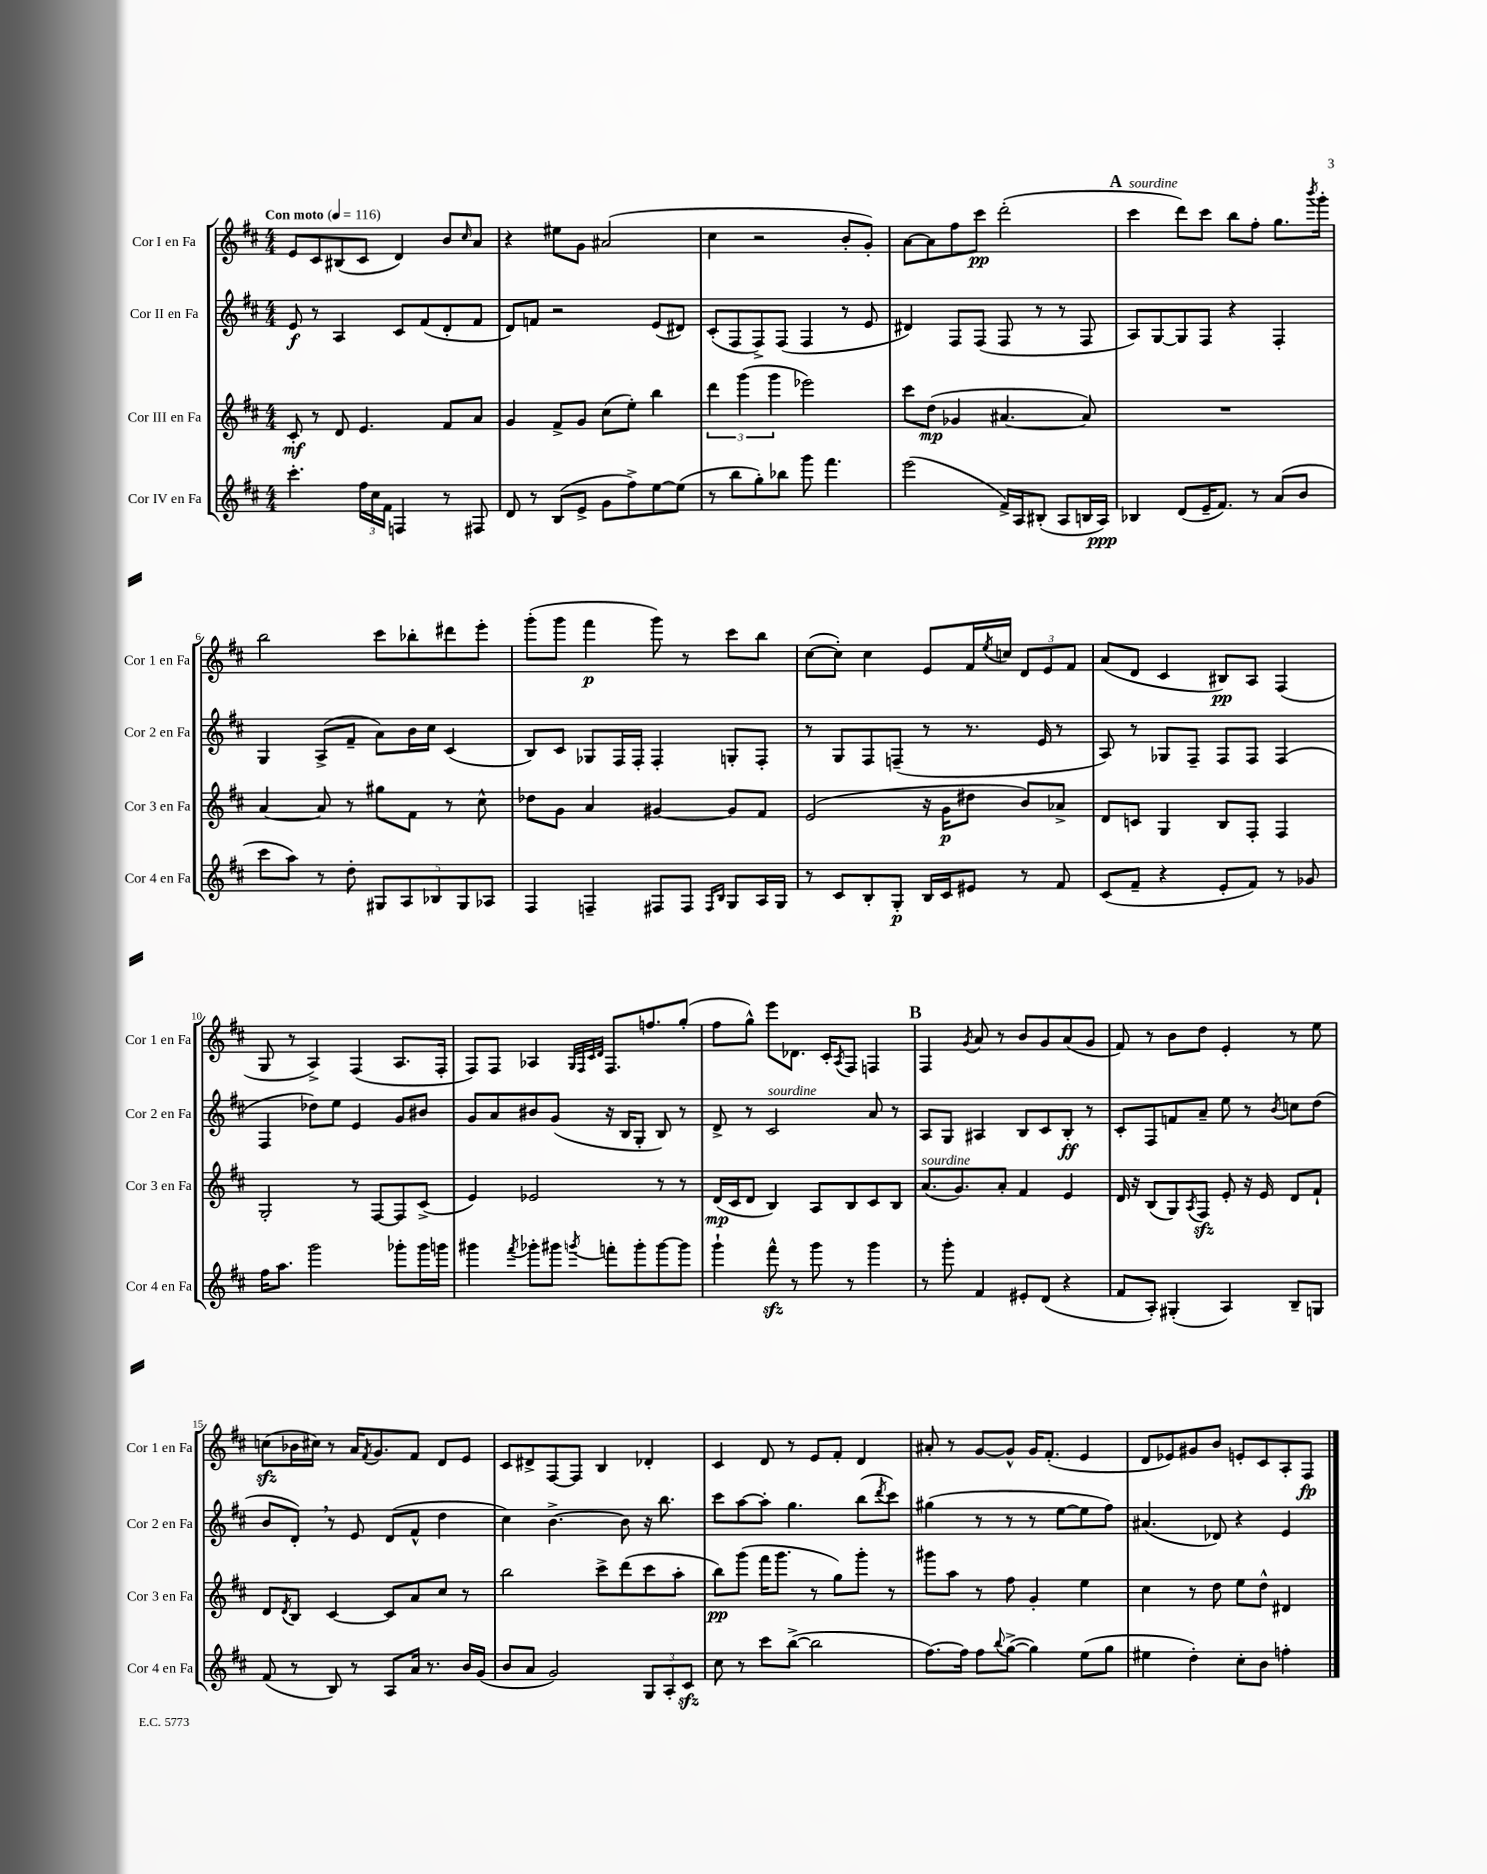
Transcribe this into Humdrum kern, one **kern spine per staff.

**kern	**dynam	**kern	**dynam	**kern	**dynam	**kern	**dynam
*part4	*part4	*part3	*part3	*part2	*part2	*part1	*part1
*staff4	*staff4	*staff3	*staff3	*staff2	*staff2	*staff1	*staff1
*I"Cor IV en Fa	*	*I"Cor III en Fa	*	*I"Cor II en Fa	*	*I"Cor I en Fa	*
*I'Cor 4 en Fa	*	*I'Cor 3 en Fa	*	*I'Cor 2 en Fa	*	*I'Cor 1 en Fa	*
*clefG2	*	*clefG2	*	*clefG2	*	*clefG2	*
*k[f#c#]	*	*k[f#c#]	*	*k[f#c#]	*	*k[f#c#]	*
*M4/4	*	*M4/4	*	*M4/4	*	*M4/4	*
*MM116	*	*MM116	*	*MM116	*	*MM116	*
=1	=1	=1	=1	=1	=1	=1	=1
!	!	!	!	!	!	!LO:TX:a:B:t=Con moto	!
4.ccc#'\	.	8c#'/	mf	8e/	f	8e/L	.
.	.	8r	.	8r	.	8c#/	.
.	.	8d/	.	4A/	.	(8B#X/	.
24ff#\LL	.	4.e/	.	.	.	8c#/J	.
24cc#\	.	.	.	.	.	.	.
24f#\JJ	.	.	.	.	.	.	.
4Fn/	.	.	.	8c#/L	.	4d/)	.
.	.	.	.	(8f#/	.	.	.
8r	.	8f#/L	.	8d'/	.	8b/L	.
.	.	.	.	.	.	16qqcc#/	.
8F#X/	.	8a/J	.	8f#/J	.	8a/J	.
=2	=2	=2	=2	=2	=2	=2	=2
8d/	.	4g/	.	8d/L)	.	4r	.
8r	.	.	.	8fn/J	.	.	.
(8B/L	.	8f#^/L	.	2r	.	8ee#X\L	.
8e^/J	.	8g/J	.	.	.	8g\J	.
8g\L	.	(8cc#\L	.	.	.	(2a#X/	.
8ff#^\)	.	8ee'\J)	.	.	.	.	.
[8ee\	.	4bb\	.	(8e/L	.	.	.
(8ee\J]	.	.	.	8d#X/J)	.	.	.
=3	=3	=3	=3	=3	=3	=3	=3
8r	.	6ddd\	.	(8c#'/L	.	4cc#\	.
8bb\L	.	.	.	8F#/	.	.	.
.	.	(6ggg\	.	.	.	.	.
8gg'\)	.	.	.	8F#^/)	.	2r	.
.	.	6ggg\	.	.	.	.	.
8bb-X\J	.	.	.	(8F#/J	.	.	.
8ggg\	.	2eee-X\)	.	4F#/	.	.	.
4.fff#\	.	.	.	.	.	.	.
.	.	.	.	8r	.	8b'/L	.
.	.	.	.	8e/	.	8g'/J)	.
=4	=4	=4	=4	=4	=4	=4	=4
(2eee\	.	8ccc#\L	.	4d#X/)	.	[8a\L	.
.	.	(8dd\J	mp	.	.	8a\]	.
.	.	4g-X/	.	8F#/L	.	8ff#\	.
.	.	.	.	(8F#/J	.	8ccc#\J	pp
16f#^/LL)	.	[4.a#X/	.	8F#/	.	(2ddd'\	.
16A/J	.	.	.	.	.	.	.
(8B#X'/J	.	.	.	8r	.	.	.
8A/L	.	.	.	8r	.	.	.
16Bn/L	.	8a#/])	.	8F#/	.	.	.
16A/JJ)	ppp	.	.	.	.	.	.
!!LO:REH:place=s1:t=A
=5	=5	=5	=5	=5	=5	=5	=5
!	!	!	!	!	!	!LO:TX:a:i:t=sourdine	!
4B-X/	.	1r	.	8A/L)	.	4ccc#\	.
.	.	.	.	[8G/	.	.	.
(8d/L	.	.	.	8G/]	.	8ddd\L)	.
16e~/K	.	.	.	8F#/J	.	8ccc#\J	.
8.f#/J)	.	.	.	.	.	.	.
.	.	.	.	4r	.	8bb\L	.
8r	.	.	.	.	.	8ff#'\J	.
(8a/L	.	.	.	4F#'/	.	8.gg\L	.
8b/J	.	.	.	.	.	.	.
.	.	.	.	.	.	8qbbb/	.
.	.	.	.	.	.	16ggg'\Jk	.
!!LO:LB:g=z
=6	=6	=6	=6	=6	=6	=6	=6
8ccc#\L	.	[4a/	.	4G/	.	2bb\	.
8aa\J)	.	.	.	.	.	.	.
8r	.	8a/]	.	(8A^/L	.	.	.
8dd'\	.	8r	.	8f#~/J	.	.	.
10G#X/L	.	8gg#X\L	.	8a\L)	.	8ccc#\L	.
10A/	.	.	.	.	.	.	.
.	.	8f#\J	.	16b\L	.	8bb-X'\	.
.	.	.	.	16cc#\JJ	.	.	.
10B-X/	.	.	.	.	.	.	.
.	.	8r	.	(4c#/	.	8ddd#X\	.
10G#/	.	.	.	.	.	.	.
.	.	8cc#^^\	.	.	.	8eee'\J	.
10A-X/J	.	.	.	.	.	.	.
=7	=7	=7	=7	=7	=7	=7	=7
4F#/	.	8dd-X\L	.	8B/L)	.	(8ggg'\L	.
.	.	8g\J	.	8c#/J	.	8ggg\J	.
4Fn~/	.	4a/	.	8G-X/L	.	4fff#\	p
.	.	.	.	16F#/L	.	.	.
.	.	.	.	16F#'/JJ	.	.	.
8F#X/L	.	[4g#X/	.	4F#'/	.	8ggg\)	.
8F#/J	.	.	.	.	.	8r	.
16qqF#/LL	.	.	.	.	.	.	.
16qqB/JJ	.	.	.	.	.	.	.
8G/L	.	8g#/L]	.	8Gn'/L	.	8ccc#\L	.
16A/L	.	8f#/J	.	8F#'/J	.	8bb\J	.
16G/JJ	.	.	.	.	.	.	.
=8	=8	=8	=8	=8	=8	=8	=8
8r	.	(2e/	.	8r	.	([8cc#\L	.
8c#/L	.	.	.	8G/L	.	8cc#'\J])	.
8B'/	.	.	.	8F#/	.	4cc#\	.
8G'/J	p	.	.	(8Fn~/J	.	.	.
16B/LL	.	16r	.	8r	.	8e/L	.
16c#/J	.	16g\KL	p	.	.	.	.
8e#X/J	.	8dd#X\J	.	8.r	.	16f#/L	.
.	.	.	.	.	.	8qee/	.
.	.	.	.	.	.	16ccn/JJ	.
8r	.	8b/L)	.	.	.	12d/L	.
.	.	.	.	16e/	.	.	.
.	.	.	.	.	.	12e/	.
8f#/	.	8a-X^/J	.	8r	.	.	.
.	.	.	.	.	.	12f#/J	.
=9	=9	=9	=9	=9	=9	=9	=9
(8c#/L	.	8d/L	.	8A/)	.	(8a/L	.
8f#~/J	.	8cn/J	.	8r	.	8d/J	.
4r	.	4G/	.	8G-X/L	.	4c#/	.
.	.	.	.	8F#~/J	.	.	.
8e'/L	.	8B/L	.	8F#/L	.	8B#X/L)	pp
8f#/J)	.	8F#'/J	.	8F#/J	.	8A/J	.
8r	.	4F#/	.	(4F#/	.	(4F#/	.
8g-X/	.	.	.	.	.	.	.
!!LO:LB:g=z
=10	=10	=10	=10	=10	=10	=10	=10
16ff#\KL	.	2G'/	.	4F#/	.	8G/	.
8.aa\J	.	.	.	.	.	.	.
.	.	.	.	.	.	8r	.
2ggg\	.	.	.	8dd-X\L)	.	4A^/)	.
.	.	.	.	8ee\J	.	.	.
.	.	8r	.	4e/	.	(4F#/	.
.	.	[8F#/L	.	.	.	.	.
8ggg-X'\L	.	8F#/]	.	8g/L	.	8.A/L	.
16ggg-\L	.	(8c#^/J	.	8b#X/J	.	.	.
16gggn\JJ	.	.	.	.	.	16F#'/Jk	.
=11	=11	=11	=11	=11	=11	=11	=11
4ggg#X\	.	4e/)	.	8g/L	.	8F#/L)	.
.	.	.	.	8a/	.	8F#/J	.
8qfff#/	.	.	.	.	.	.	.
8ggg-X'\L	.	2e-X/	.	8b#X/	.	4A-X/	.
8ggg#X\J	.	.	.	(8g/J	.	.	.
.	.	.	.	.	.	32qqG/LLL	.
.	.	.	.	.	.	32qqF#/	.
.	.	.	.	.	.	32qqc#/	.
8qgggn/	.	.	.	.	.	32qqd/JJJ	.
8fffn'\L	.	.	.	16r	.	8.F#/L	.
.	.	.	.	16B/KL	.	.	.
8ggg'\	.	.	.	8G'/J	.	.	.
.	.	.	.	.	.	8.ffn/	.
[8ggg\	.	8r	.	8B/)	.	.	.
8ggg\J]	.	8r	.	8r	.	(8gg'/J	.
=12	=12	=12	=12	=12	=12	=12	=12
4ggg`\	.	(16d/LL	mp	8d^/	.	8ff#\L	.
.	.	16c#/J	.	.	.	.	.
.	.	8d/J	.	8r	.	8gg^^\J)	.
!	!	!	!	!LO:TX:a:i:t=sourdine	!	!	!
8fff#zz^^\	.	4B/)	.	2c#/	.	8eee\L	.
8r	.	.	.	.	.	8.d-X\J	.
8ggg\	.	8A/L	.	.	.	.	.
.	.	.	.	.	.	16c#'/KL	.
.	.	.	.	.	.	8qA/	.
8r	.	8B/	.	.	.	8F#/J	.
4ggg\	.	8c#/	.	8a/	.	4Fn/	.
.	.	8B/J	.	8r	.	.	.
!!LO:REH:place=s1:t=B
=13	=13	=13	=13	=13	=13	=13	=13
!	!	!LO:TX:a:i:t=sourdine	!	!	!	!	!
8r	.	(8.a/L	.	8A/L	.	4F#/	.
8ggg'\	.	.	.	8G/J	.	.	.
.	.	8.g/)	.	.	.	.	.
.	.	.	.	.	.	8qg/	.
4f#/	.	.	.	4A#X/	.	8a/	.
.	.	8a'/J	.	.	.	8r	.
8e#X'/L	.	4f#/	.	8B/L	.	8b/L	.
(8d/J	.	.	.	8c#/	.	8g/	.
4r	.	4e/	.	8B'/J	ff	(8a/	.
.	.	.	.	8r	.	8g/J	.
=14	=14	=14	=14	=14	=14	=14	=14
8f#/L	.	16d/	.	8c#'/L	.	8f#/)	.
.	.	16r	.	.	.	.	.
8A'/J)	.	(8B/L	.	8F#/	.	8r	.
(4G#X'/	.	8G/)	.	8fn/	.	8b\L	.
.	.	8qA/	.	.	.	.	.
.	.	8F#zz/J	.	8a~/J	.	8dd\J	.
4A/)	.	8e'/	.	8ee\	.	4e'/	.
.	.	16r	.	8r	.	.	.
.	.	16e/	.	.	.	.	.
.	.	.	.	8qb/	.	.	.
8B~/L	.	8d/L	.	8ccn\L	.	8r	.
8Gn/J	.	8f#`/J	.	(8dd\J	.	8ee\	.
!!LO:LB:g=z
=15	=15	=15	=15	=15	=15	=15	=15
(8f#/	.	8d/L	.	8b/L	.	(8ccnzz\L	.
.	.	8qd/	.	.	.	.	.
8r	.	8B/J	.	8d',/J)	.	16b-X\L	.
.	.	.	.	.	.	16cc#X\JJ)	.
8B/)	.	[4c#/	.	8r	.	8r	.
8r	.	.	.	8e/	.	16a/KL	.
.	.	.	.	.	.	8qf#/	.
.	.	.	.	.	.	8.g/	.
8A/L	.	8c#/L]	.	(8d/L	.	.	.
16a/Jk	.	8a/	.	8f#^^/J	.	8f#/J	.
8.r	.	.	.	.	.	.	.
.	.	8cc#/J	.	4dd\	.	8d/L	.
16b/LL	.	8r	.	.	.	8e/J	.
(16g/JJ	.	.	.	.	.	.	.
=16	=16	=16	=16	=16	=16	=16	=16
8b/L	.	2bb\	.	4cc#\)	.	8c#/L	.
8a/J	.	.	.	.	.	8d#X^/	.
2g/)	.	.	.	[4.b^\	.	[8F#/	.
.	.	.	.	.	.	8F#/J]	.
.	.	8ccc#^\L	.	.	.	4B/	.
.	.	(8ddd\	.	8b\]	.	.	.
12G/L	.	8ccc#\	.	16r	.	4d-X'/	.
.	.	.	.	8.bb\	.	.	.
12A'/	.	.	.	.	.	.	.
.	.	8aa'\J	.	.	.	.	.
12c#zz/J	.	.	.	.	.	.	.
=17	=17	=17	=17	=17	=17	=17	=17
8cc#\	.	8bb\L)	pp	8ccc#\L	.	4c#/	.
8r	.	(8ggg\J	.	[8aa\	.	.	.
8ccc#\L	.	16fff#\KL	.	8aa'\J]	.	8d/	.
.	.	8.ggg\J	.	.	.	.	.
([8bb^\J	.	.	.	4.gg\	.	8r	.
2bb\]	.	8r	.	.	.	8e/L	.
.	.	8gg\L)	.	.	.	8f#'/J	.
.	.	8ggg'\J	.	(8bb\L	.	4d/	.
.	.	.	.	8qddd/	.	.	.
.	.	8r	.	8ccc#\J)	.	.	.
=18	=18	=18	=18	=18	=18	=18	=18
[8.ff#\L)	.	8ggg#X\L	.	(4gg#X\	.	8a#X'/	.
.	.	8aa\J	.	.	.	8r	.
16ff#\Jk]	.	.	.	.	.	.	.
8ff#\L	.	8r	.	8r	.	[8g/L	.
8qqbb/	.	.	.	.	.	.	.
([8gg^\J	.	8ff#\	.	8r	.	8g^^/J]	.
4gg\])	.	4g'/	.	8r	.	16g/KL	.
.	.	.	.	.	.	(8.f#'/J	.
.	.	.	.	[8ee\L	.	.	.
(8ee\L	.	4ee\	.	8ee\]	.	4e/	.
8gg\J	.	.	.	8ff#\J)	.	.	.
=19	=19	=19	=19	=19	=19	=19	=19
4ee#X\	.	4cc#\	.	(4.a#X/	.	8d/L	.
.	.	.	.	.	.	8e-X/)	.
4dd'\)	.	8r	.	.	.	8g#X/	.
.	.	8dd\	.	8d-X/)	.	8b/J	.
8cc#'\L	.	8ee\L	.	4r	.	8en'/L	.
8b\J	.	8dd^^\J	.	.	.	8c#/	.
4ffn'\	.	4d#X/	.	4e/	.	8A'/	.
.	.	.	.	.	.	8F#/J	fp
==	==	==	==	==	==	==	==
*-	*-	*-	*-	*-	*-	*-	*-
